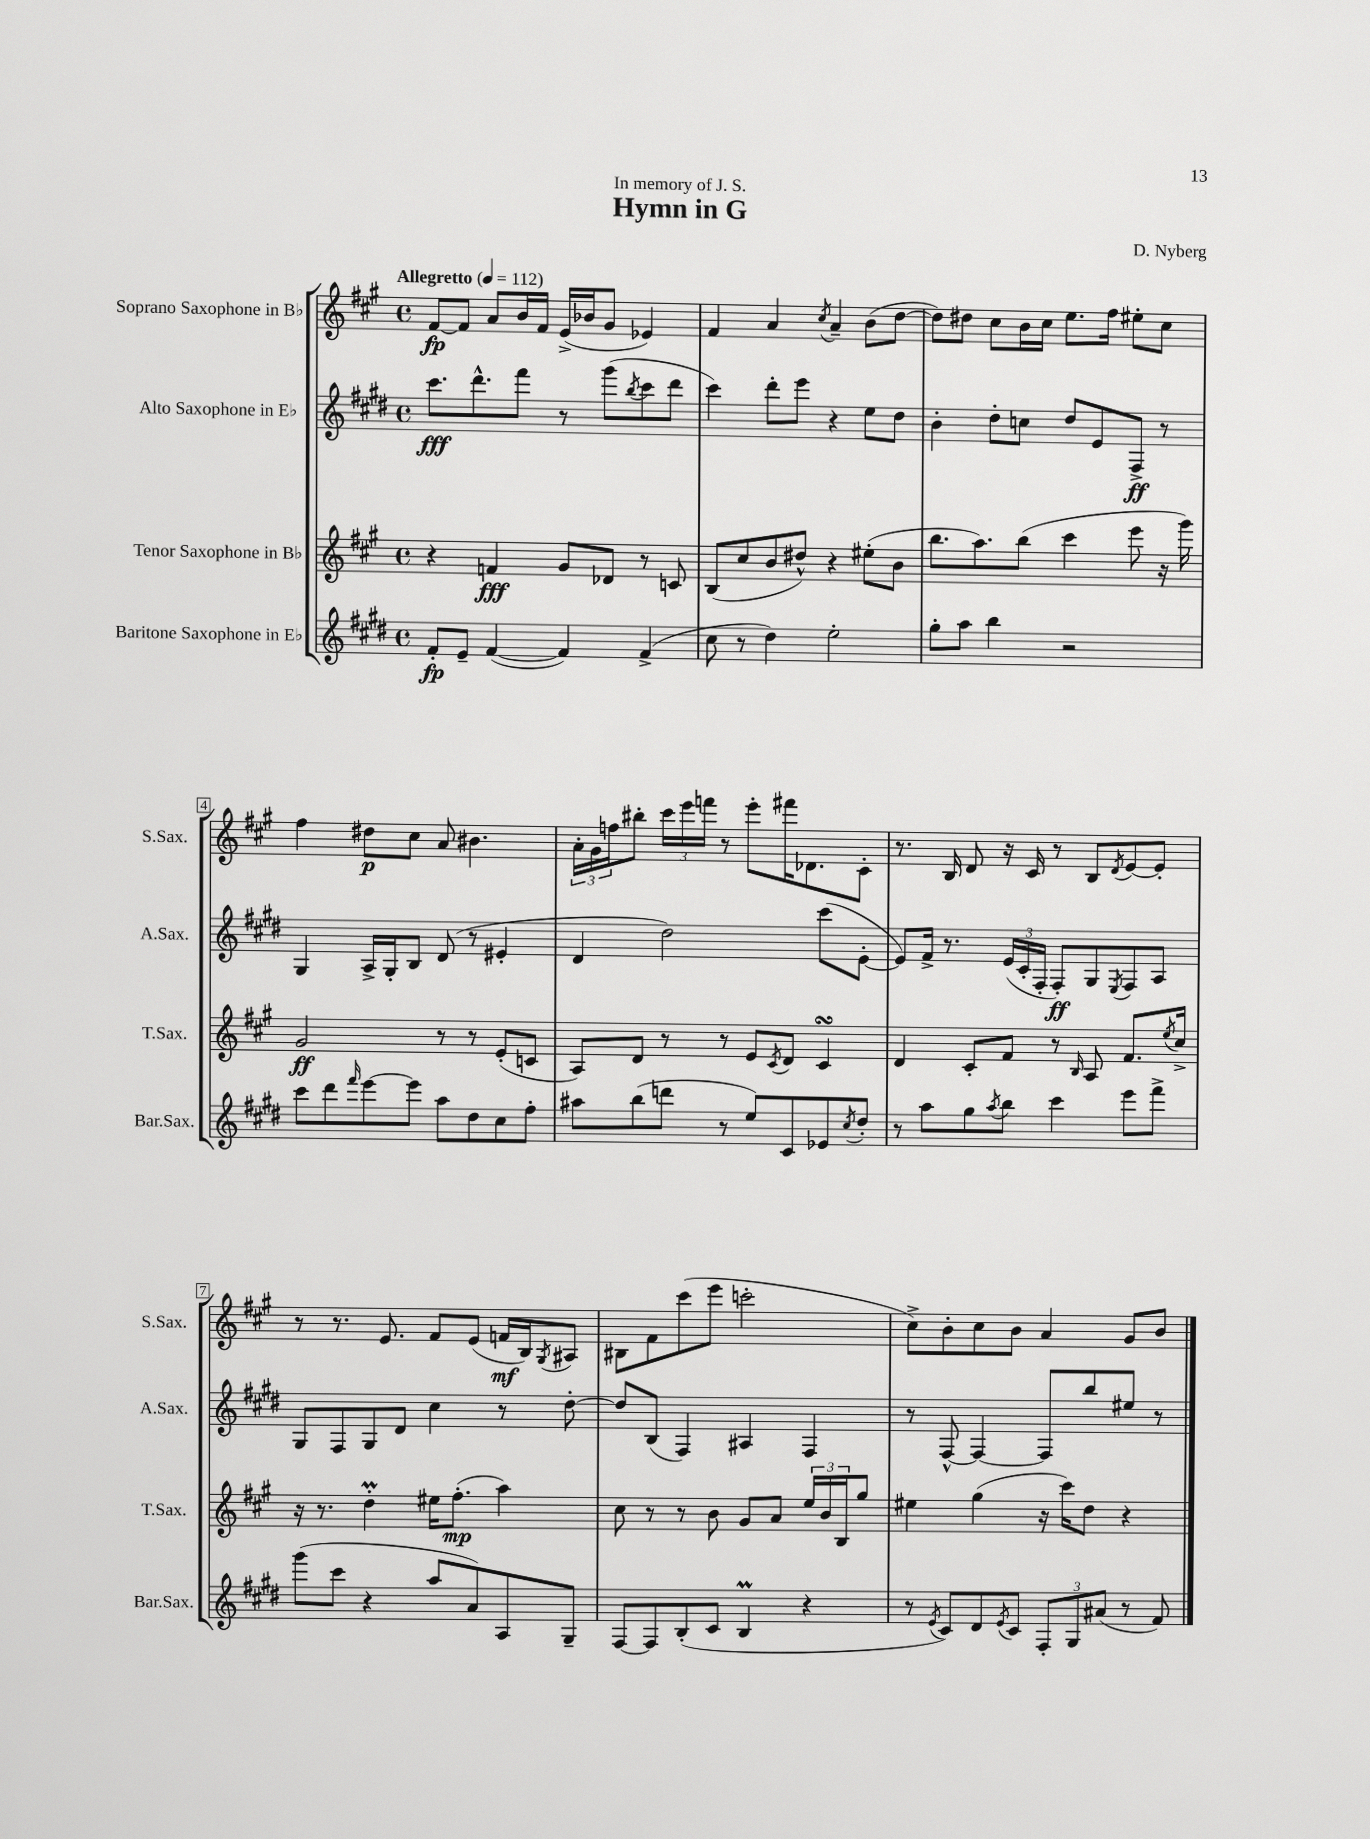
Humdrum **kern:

**kern	**kern	**kern	**kern
*staff4	*staff3	*staff2	*staff1
*clefG2	*clefG2	*clefG2	*clefG2
*k[f#c#g#d#]	*k[f#c#g#]	*k[f#c#g#d#]	*k[f#c#g#]
*M4/4	*M4/4	*M4/4	*M4/4
*met(c)	*met(c)	*met(c)	*met(c)
*MM112	*MM112	*MM112	*MM112
8f#'/L	4r	8.ccc#\L	[8f#/L
8e~/J	.	.	8f#/]J
.	.	8.ddd#^^\	.
([4f#/	4f/	.	8a/L
.	.	8fff#\J	16b/L
.	.	.	16f#/JJ
4f#/])	8g#/L	8r	(16e^/LL
.	.	.	16b-/J
.	8d-/J	(8ggg#\L	8g#/J
.	.	8qbb/	.
(4f#^/	8r	8ccc#\	4e-/)
.	8c/	8ddd#\J	.
=	=	=	=
8cc#\	(8B/L	4ccc#\)	4f#/
8r	8cc#/	.	.
4dd#\)	8b/	8ddd#'\L	4a/
.	8dd#^^/J)	8eee\J	.
.	.	.	8qcc#/
2ee'\	4r	4r	4a~/
.	(8ee#'\L	8ee\L	(8b\L
.	8b\J	8dd#\J	[8dd\J
=	=	=	=
8gg#'\L	8.bb\L	4b'\	8dd\]L)
8aa\J	.	.	8dd#\J
.	8.aa\)	.	.
4bb\	.	8dd#'\L	8cc#\L
.	(8bb\J	8cc\J	16b\L
.	.	.	16cc#\JJ
2r	4ccc#\	8dd#/L	8.ee\L
.	.	8e/	.
.	.	.	16ff#\Jk
.	8eee\	8F#^/J	8ee#'\L
.	16r	8r	8cc#\J
.	16ggg#\)	.	.
=	=	=	=
8ccc#\L	2g#/	4G#/	4ff#\
8ddd#\	.	.	.
16qqfff#/	.	.	.
[8eee\	.	16A^/LL	8dd#\L
.	.	16G#'/J	.
8eee\]J	.	8B/J	8cc#\J
8aa\L	8r	(8d#/	8a/
8dd#\	8r	8r	4.b#\
8cc#\	(8e'/L	4e#'/	.
8ff#'\J	8c/J	.	.
=	=	=	=
8aa#\L	8A/L)	4d#/	24a'\LL
.	.	.	24g#\
.	.	.	24ff\J
(8bb\	8d/J	.	8bb#'\J
8ddd\J	8r	2dd#\)	24ccc#\LL
.	.	.	24eee\
.	.	.	24fff\JJ
8r	8r	.	8r
8ee/L)	8e/L	.	8eee'\L
.	8qc#/	.	.
8c#/	8d/J	.	16fff#\K
.	.	.	8.d-\
8e-/	4c#/	(8ccc#\L	.
8qcc#/	.	.	.
8dd#'/J	.	[8e'\J	8c#'\J
=	=	=	=
8r	4d/	8e/]L)	8.r
8aa\L	.	16f#^/Jk	.
.	.	8.r	16B/
8gg#\	8c#'/L	.	8d/
8qaa/	.	.	.
8bb\J	8f#/J	(24e/LL	16r
.	.	24c#'/	.
.	.	.	16c#/
.	.	24F#'/JJ	.
4ccc#\	8r	8F#'/L)	8r
.	16qqB/	.	.
.	8A/	8G#/	8B/L
.	.	8qE/	8qd/
8eee\L	8.f#/L	8F#/	[8e/
8fff#^\J	.	8A/J	8e'/]J
.	8qee/	.	.
.	16cc#^/Jk	.	.
=	=	=	=
(8ggg#\L	16r	8G#/L	8r
.	8.r	.	.
8ccc#\J	.	8F#/	8.r
4r	4dd'\	8G#/	.
.	.	.	8.e/
.	.	8d#/J	.
8aa/L	16ee#\LK	4cc#\	8f#/L
.	(8.ff#'\J	.	.
8a/)	.	.	(8e/J
8A/	4aa\)	8r	16f/LL
.	.	.	16B/J)
.	.	.	8qG#/
8G#~/J	.	[8dd#'\	8A#/J
=	=	=	=
[8F#/L	8cc#\	8dd#/]L	8B#\L
8F#/]	8r	(8B/J	8f#\
(8B'/	8r	4F#/)	(8ccc#\
8c#/J	8b\	.	8eee\J
4B/	8g#/L	4A#/	2ccc'\
.	8a/J	.	.
4r	24ee/LL	4F#/	.
.	24b/	.	.
.	24B/J	.	.
.	8gg#/J	.	.
=	=	=	=
8r	4ee#\	8r	8cc#^\L)
8qe/	.	.	.
8c#/L)	.	[8F#^^/	8b'\
8d#/	(4gg#\	4F#/_	8cc#\
8qe/	.	.	.
8c#/J	.	.	8b\J
12F#'/L	16r	8F#/]L	4a/
.	16ccc#\LK)	.	.
12G#/	.	.	.
.	8dd\J	8bb/	.
(12a#/J	.	.	.
8r	4r	8ee#/J	8g#/L
8f#/)	.	8r	8b/J
==	==	==	==
*-	*-	*-	*-
